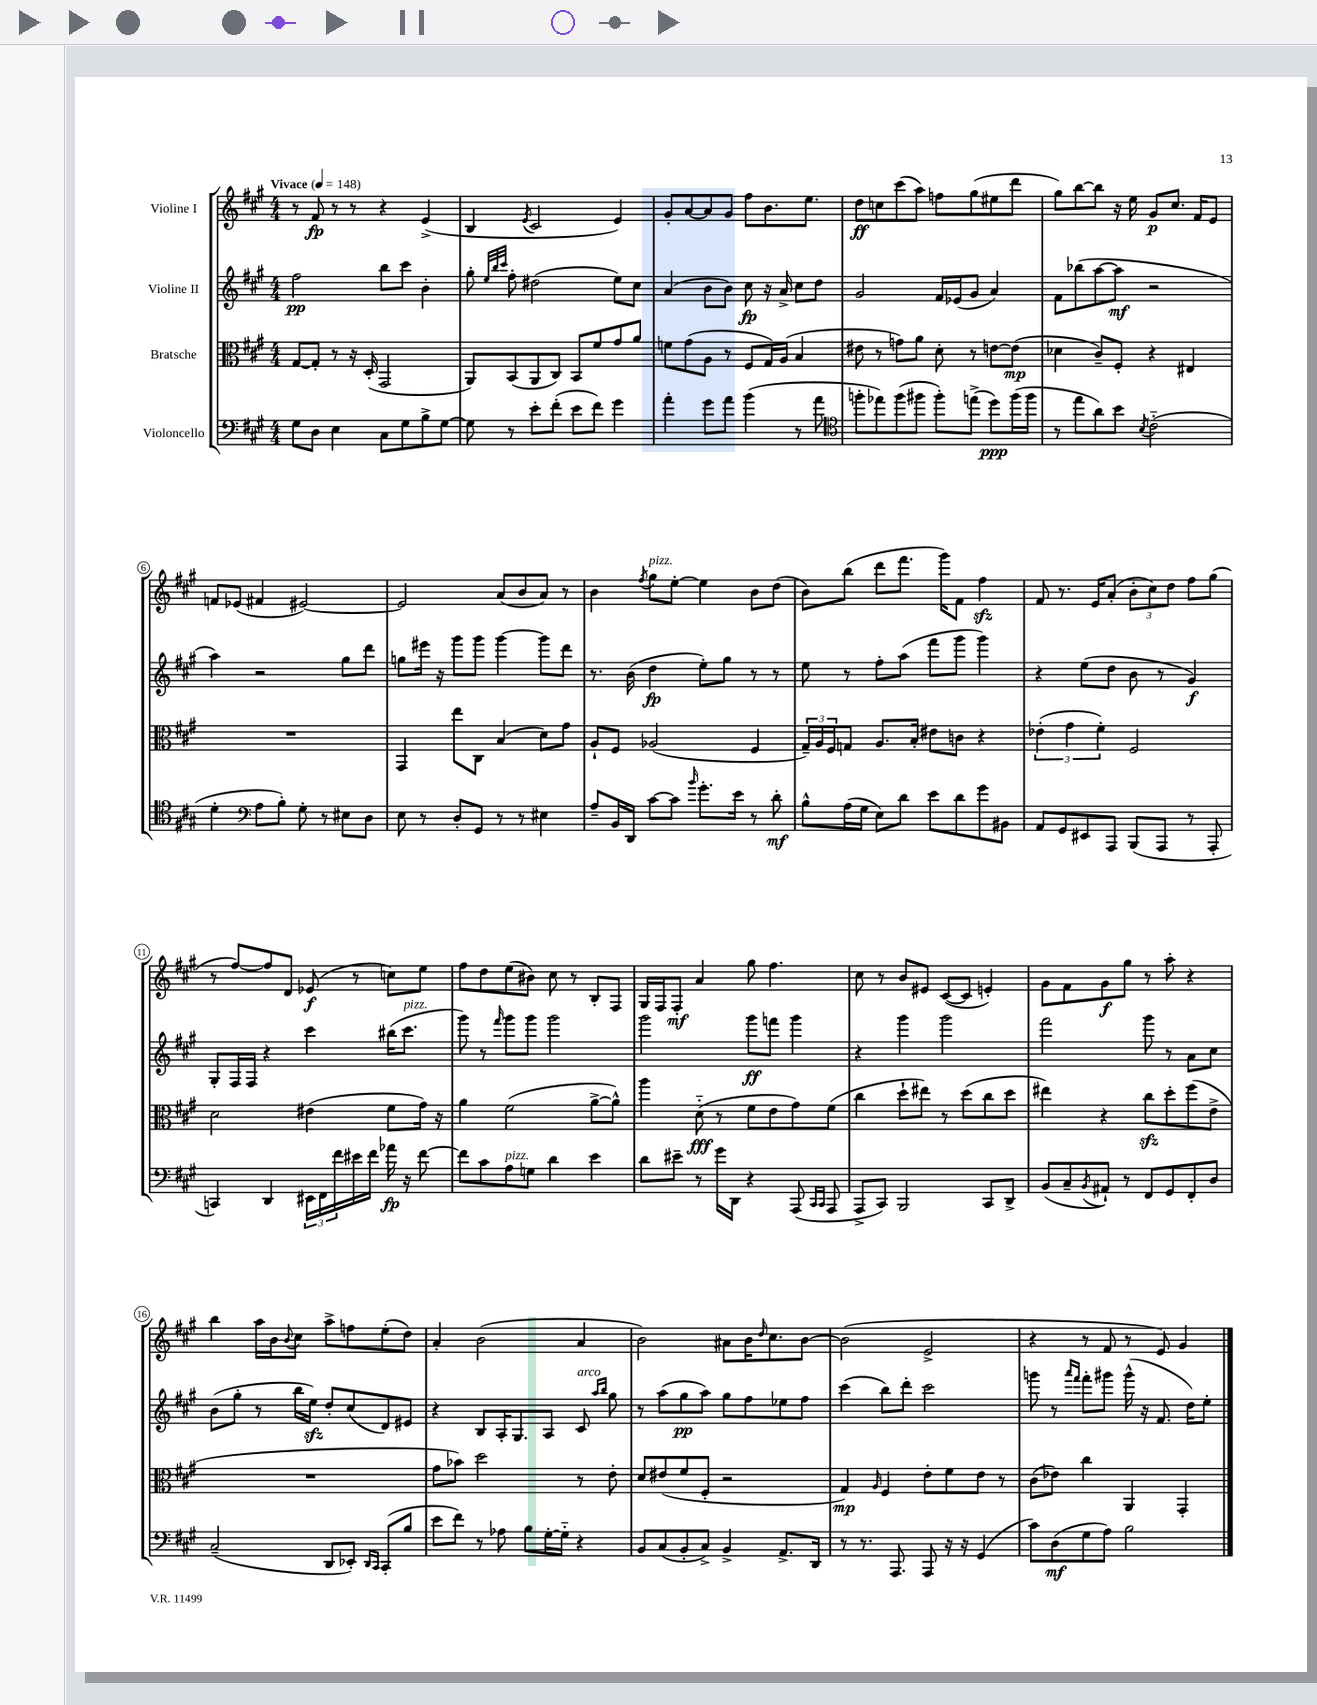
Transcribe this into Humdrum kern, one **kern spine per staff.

**kern	**dynam	**kern	**dynam	**kern	**dynam	**kern	**dynam
*part4	*part4	*part3	*part3	*part2	*part2	*part1	*part1
*staff4	*staff4	*staff3	*staff3	*staff2	*staff2	*staff1	*staff1
*I"Violoncello	*	*I"Bratsche	*	*I"Violine II	*	*I"Violine I	*
*clefF4	*	*clefC3	*	*clefG2	*	*clefG2	*
*k[f#c#g#]	*	*k[f#c#g#]	*	*k[f#c#g#]	*	*k[f#c#g#]	*
*M4/4	*	*M4/4	*	*M4/4	*	*M4/4	*
*MM148	*	*MM148	*	*MM148	*	*MM148	*
=1	=1	=1	=1	=1	=1	=1	=1
!	!	!	!	!	!	!LO:TX:a:B:t=Vivace	!
8G#\L	.	[8G#/L	.	2ff#\	pp	8r	.
8D\J	.	8G#'/J]	.	.	.	8f#/	fp
4E\	.	8r	.	.	.	8r	.
.	.	16r	.	.	.	8r	.
.	.	(16D'/	.	.	.	.	.
8C#\L	.	2GG#/	.	8bb\L	.	4r	.
8G#\	.	.	.	8ccc#\J	.	.	.
8B^\	.	.	.	4b'\	.	(4e^/	.
[8G#\J	.	.	.	.	.	.	.
=2	=2	=2	=2	=2	=2	=2	=2
8G#\]	.	8AA/L)	.	8gg#'\	.	4B/	.
.	.	.	.	32qqee/LLL	.	.	.
.	.	.	.	32qqbb/	.	.	.
.	.	.	.	32qqccc#/JJJ	.	.	.
8r	.	(8BB/	.	8ff#'\	.	.	.
.	.	.	.	.	.	8qe/	.
8e'\L	.	8AA/	.	(2dd#X\	.	2c#/	.
(8f#'\J	.	8C#/J)	.	.	.	.	.
8e\L	.	8BB/L	.	.	.	.	.
8f#\J)	.	8f#/	.	.	.	.	.
4g#\	.	8g#/	.	8ee\L)	.	4e/)	.
.	.	8a/J	.	8cc#\J	.	.	.
=3	=3	=3	=3	=3	=3	=3	=3
4a'\	.	8fn\L	.	(4a/	.	8g#'/L	.
.	.	(8g#\	.	.	.	[8a/	.
8g#\L	.	8A\J	.	8b\L	.	8a/]	.
8a\J	.	8r	.	8b\J)	.	8g#/J	.
(4b\	.	8F#/L	.	8cc#\	fp	8ff#\L	.
.	.	16G#/L)	.	16r	.	8.b\	.
.	.	(16A/JJ	.	16a^/	.	.	.
8r	.	4B/	.	8cc#\L	.	.	.
.	.	.	.	.	.	8.ee\J	.
8a\	.	.	.	8dd\J	.	.	.
=4	=4	=4	=4	=4	=4	=4	=4
*clefC4	*	*	*	*	*	*	*
8ffn'\L	.	8e#X\	.	2g#/	.	8dd\L	ff
8ee-X\)	.	8r	.	.	.	8ccn\	.
(8ff\	.	8gn\L)	.	.	.	(8ccc#\	.
8ff#X\J	.	8a\J	.	.	.	8aa\J)	.
8ff#'\L)	.	8d'\	.	16f#/LL	.	8ffn\L	.
.	.	.	.	(16e-X/J	.	.	.
(8een^\J	.	8r	.	8g#/J	.	(8gg#\	.
8dd\L)	ppp	[8en\L	.	4a/)	.	8ee#X\	.
(16ff#\L	.	(8e\J]	mp	.	.	8ddd\J	.
16ff#\JJ	.	.	.	.	.	.	.
=5	=5	=5	=5	=5	=5	=5	=5
8r	.	4d-X\	.	8f#\L	.	8gg#\L)	.
8ee\L	.	.	.	(8bb-X\	.	[8bb\	.
8a\)	.	8c#~/L)	.	[8aa\	.	8bb\J]	.
8b\J	.	8F#'/J	.	8aa\J]	mf	16r	.
.	.	.	.	.	.	16ee\	.
8qB/	.	.	.	.	.	.	.
(2c#\	.	4r	.	2r	.	8g#/L	p
.	.	.	.	.	.	8.cc#/J	.
.	.	4E#X/	.	.	.	.	.
.	.	.	.	.	.	16f#/KL	.
.	.	.	.	.	.	8e/J	.
!!LO:LB:g=z
=6	=6	=6	=6	=6	=6	=6	=6
4d'\	.	1r	.	4aa\)	.	8fn/L	.
.	.	.	.	.	.	(8e-X/J	.
*clefF4	*	*	*	*	*	*	*
8A\L	.	.	.	2r	.	4f#X/	.
8B'\J)	.	.	.	.	.	.	.
8G#'\	.	.	.	.	.	[2e#X/)	.
8r	.	.	.	.	.	.	.
8E#X\L	.	.	.	8gg#\L	.	.	.
8D\J	.	.	.	8ddd\J	.	.	.
=7	=7	=7	=7	=7	=7	=7	=7
8E\	.	4GG#/	.	8ggn\L	.	2e#/]	.
8r	.	.	.	16eee#X\Jk	.	.	.
.	.	.	.	16r	.	.	.
8D'/L	.	8ee\L	.	8ggg#\L	.	.	.
8GG#/J	.	8C#\J	.	8ggg#\J	.	.	.
8r	.	(4B/	.	[4ggg#\	.	(8a/L	.
8r	.	.	.	.	.	8b/	.
4E#X\	.	8d\L)	.	8ggg#\L]	.	8a/J)	.
.	.	8g#\J	.	8ddd\J	.	8r	.
=8	=8	=8	=8	=8	=8	=8	=8
8A~/L	.	8A`/L	.	8.r	.	4b\	.
16BB/L	.	8F#/J	.	.	.	.	.
16DD/JJ	.	.	.	(16b\	.	.	.
.	.	.	.	.	.	8qff#/	.
!	!	!	!	!	!	!LO:TX:a:i:t=pizz.	!
[8c#\L	.	(2A-X/	.	4dd\	fp	8gg#\L	.
8c#\J]	.	.	.	.	.	[8ee'\J	.
16qqb/	.	.	.	.	.	.	.
8.g#'\L	.	.	.	8ee'\L)	.	4ee\]	.
.	.	.	.	8gg#\J	.	.	.
16e\Jk	.	.	.	.	.	.	.
8r	.	4F#/	.	8r	.	8b\L	.
8d'\	mf	.	.	8r	.	(8dd\J	.
=9	=9	=9	=9	=9	=9	=9	=9
8B^^\L	.	24G#~/LL)	.	8ee\	.	8b\L)	.
.	.	24A/	.	.	.	.	.
.	.	24F#/J	.	.	.	.	.
(16A\L	.	8Gn/J	.	8r	.	(8bb\J	.
16G#\JJ	.	.	.	.	.	.	.
8E\L)	.	8.A/L	.	8ff#'\L	.	8ddd\L	.
8d\J	.	.	.	(8aa\J	.	8.fff#\J	.
.	.	16B'/Jk	.	.	.	.	.
8e\L	.	8e#X\L	.	8fff#\L	.	.	.
.	.	.	.	.	.	16ggg#\KL)	.
8d\	.	8cn\J	.	8ggg#\J	.	8f#\J	.
8g#\	.	4r	.	4ggg#\)	.	4ff#zz\	.
8BB#X\J	.	.	.	.	.	.	.
=10	=10	=10	=10	=10	=10	=10	=10
8AA/L	.	(6e-X'\	.	4r	.	8f#/	.
8GG#/	.	.	.	.	.	8.r	.
.	.	6g#\	.	.	.	.	.
8EE#X/	.	.	.	(8ee\L	.	.	.
.	.	.	.	.	.	16e/KL	.
.	.	6f#'\)	.	.	.	.	.
8AAA/J	.	.	.	8dd\J	.	(8a'/J	.
(8BBB/L	.	2F#/	.	8b\	.	12b'\L	.
.	.	.	.	.	.	12cc#\)	.
8AAA/J	.	.	.	8r	.	.	.
.	.	.	.	.	.	12dd\J	.
8r	.	.	.	4g#/)	f	8ff#\L	.
8AAA'/	.	.	.	.	.	(8gg#\J	.
!!LO:LB:g=z
=11	=11	=11	=11	=11	=11	=11	=11
4CCn/)	.	2d\	.	8G#'/L	.	8r	.
.	.	.	.	16F#/L	.	[8ff#/L)	.
.	.	.	.	16F#/JJ	.	.	.
4DD/	.	.	.	4r	.	8ff#/]	.
.	.	.	.	.	.	8d/J	.
24EE#X\LL	.	(4e#X\	.	4ccc#\	.	(8e-X/	f
24FF#\	.	.	.	.	.	.	.
24f#\	.	.	.	.	.	.	.
16e#X\	.	.	.	.	.	8r	.
16f#\JJ	.	.	.	.	.	.	.
16a-X\	fp	8f#\L	.	(16bb#X\KL	.	8ccn\L)	.
!	!	!	!	!LO:TX:a:i:t=pizz.	!	!	!
16r	.	.	.	8.ccc#\J	.	.	.
[8f#\	.	16g#\Jk)	.	.	.	8ee\J	.
.	.	16r	.	.	.	.	.
=12	=12	=12	=12	=12	=12	=12	=12
8f#\L]	.	4a\	.	8ggg#\)	.	8ff#\L	.
8c#\	.	.	.	8r	.	8dd\	.
.	.	.	.	16qqfff#/	.	.	.
!LO:TX:a:i:t=pizz.	!	!	!	!	!	!	!
8A\	.	(2f#\	.	8ggg#\L	.	(8ee\	.
8Gn\J	.	.	.	8ggg#\J	.	8b#X\J)	.
4d\	.	.	.	2ggg#\	.	8cc#\	.
.	.	.	.	.	.	8r	.
4e\	.	[8a^\L	.	.	.	8B'/L	.
.	.	8a^^\J])	.	.	.	8F#/J	.
=13	=13	=13	=13	=13	=13	=13	=13
8d\L	.	4aa\	.	2ggg#\	.	16G#/LL	.
.	.	.	.	.	.	16F#/J	.
8e#X~\J	.	.	.	.	.	8F#'/J	mf
8r	.	(8d\	fff	.	.	4a/	.
16g#\LL	.	8r	.	.	.	.	.
16DD\JJ	.	.	.	.	.	.	.
4r	.	8f#\L	.	8ggg#\L	ff	8gg#\	.
.	.	8e\	.	8fffn\J	.	4.ff#\	.
(8AAA/	.	8g#\)	.	4ggg#\	.	.	.
16qqCC#/LL	.	.	.	.	.	.	.
16qqCC#/JJ	.	.	.	.	.	.	.
8AAA/	.	(8f#\J	.	.	.	.	.
=14	=14	=14	=14	=14	=14	=14	=14
8AAA^/L	.	4cc#\	.	4r	.	8cc#\	.
8CC#/J)	.	.	.	.	.	8r	.
2BBB/	.	8dd`\L	.	4ggg#\	.	8b/L	.
.	.	8ee#X\J)	.	.	.	8e#X/J	.
.	.	8r	.	2ggg#\	.	([8c#/L	.
.	.	(8dd\L	.	.	.	8c#/J]	.
8CC#/L	.	8cc#\	.	.	.	4en'/)	.
8DD^/J	.	8dd\J	.	.	.	.	.
=15	=15	=15	=15	=15	=15	=15	=15
(8BB/L	.	4ee#X\)	.	2fff#\	.	8g#\L	.
8C#~/	.	.	.	.	.	8f#\	.
8qBB/	.	.	.	.	.	.	.
8AA#X`/J)	.	4r	.	.	.	8g#\	f
8r	.	.	.	.	.	8gg#\J	.
8FF#/L	.	8cc#zz\L	.	8ggg#\	.	8r	.
8GG#/	.	8dd'\	.	8r	.	8aa'\	.
8FF#'/	.	(8ff#\	.	8a\L	.	4r	.
8D/J	.	8e^\J	.	8cc#\J	.	.	.
!!LO:LB:g=z
=16	=16	=16	=16	=16	=16	=16	=16
(2C#~/	.	1r	.	(8b\L	.	4bb\	.
.	.	.	.	8gg#'\J	.	.	.
.	.	.	.	8r	.	16aa\LL	.
.	.	.	.	.	.	16b\J	.
.	.	.	.	.	.	8qqb/	.
.	.	.	.	16bb\LL	.	8cc#\J	.
.	.	.	.	16eezz\JJ)	.	.	.
8DD/L	.	.	.	8dd'/L	.	8aa^\L	.
8EE-X'/J)	.	.	.	(8cc#/	.	8ffn\	.
16qqDD/LL	.	.	.	.	.	.	.
16qqCC#/JJ	.	.	.	.	.	.	.
(8CC#'/L	.	.	.	8d/)	.	(8ee'\	.
8B/J	.	.	.	8e#X/J	.	8dd\J)	.
=17	=17	=17	=17	=17	=17	=17	=17
8e\L	.	8g#\L	.	4r	.	4a'/	.
8f#\J)	.	8b-X\J)	.	.	.	.	.
8r	.	2dd\	.	8B/L	.	(2b\	.
8A-X\	.	.	.	16A'/K	.	.	.
.	.	.	.	8.G#/	.	.	.
8B\L	.	.	.	.	.	.	.
[16G#'\L	.	.	.	8A/J	.	.	.
16G#\JJ]	.	.	.	.	.	.	.
!	!	!	!	!LO:TX:a:i:t=arco	!	!	!
4r	.	8r	.	8c#/	.	4a/	.
.	.	.	.	16qqaa/LL	.	.	.
.	.	.	.	16qqbb/JJ	.	.	.
.	.	8e'\	.	8gg#\	.	.	.
=18	=18	=18	=18	=18	=18	=18	=18
8BB/L	.	8d/L	.	8r	.	2b\)	.
(8C#/	.	(8e#X/	.	(8aa\L	.	.	.
8BB'/	.	8f#/	.	8gg#\	pp	.	.
8C#^/J)	.	8F#'/J	.	8aa\J)	.	.	.
4BB^/	.	2r	.	8gg#\L	.	8a#X\L	.
.	.	.	.	8ff#\	.	16b\K	.
.	.	.	.	.	.	16qqdd/	.
.	.	.	.	.	.	8.cc#\	.
8.AA^/L	.	.	.	8ee-X\	.	.	.
.	.	.	.	8ff#\J	.	[8b\J	.
16DD/Jk	.	.	.	.	.	.	.
=19	=19	=19	=19	=19	=19	=19	=19
8r	.	4G#/)	mp	(4ccc#\	.	(2b\]	.
8.r	.	.	.	.	.	.	.
.	.	16qqA/	.	.	.	.	.
.	.	4F#/	.	8bb\L)	.	.	.
8.AAA/	.	.	.	.	.	.	.
.	.	.	.	8ddd'\J	.	.	.
8AAA/	.	8e'\L	.	2ccc#\	.	2e^/	.
16r	.	8f#\	.	.	.	.	.
16r	.	.	.	.	.	.	.
(4GG#/	.	8e\J	.	.	.	.	.
.	.	8r	.	.	.	.	.
=20	=20	=20	=20	=20	=20	=20	=20
8c#\L)	.	(8c#\L	.	8gggn\	.	4r	.
(8D\	mf	8e-X\J)	.	8r	.	.	.
.	.	.	.	16qqaaa/LL	.	.	.
.	.	.	.	16qqfff#/JJ	.	.	.
8G#\	.	4cc#\	.	8fff#'\L	.	8r	.
8A\J)	.	.	.	8ggg#X\J	.	8f#/	.
2B\	.	4AA/	.	(16ggg#^^\	.	8r	.
.	.	.	.	16r	.	.	.
.	.	.	.	8.f#/	.	8e/)	.
.	.	4GG#'/	.	.	.	4g#/	.
.	.	.	.	16dd\KL)	.	.	.
.	.	.	.	8ee'\J	.	.	.
==	==	==	==	==	==	==	==
*-	*-	*-	*-	*-	*-	*-	*-
